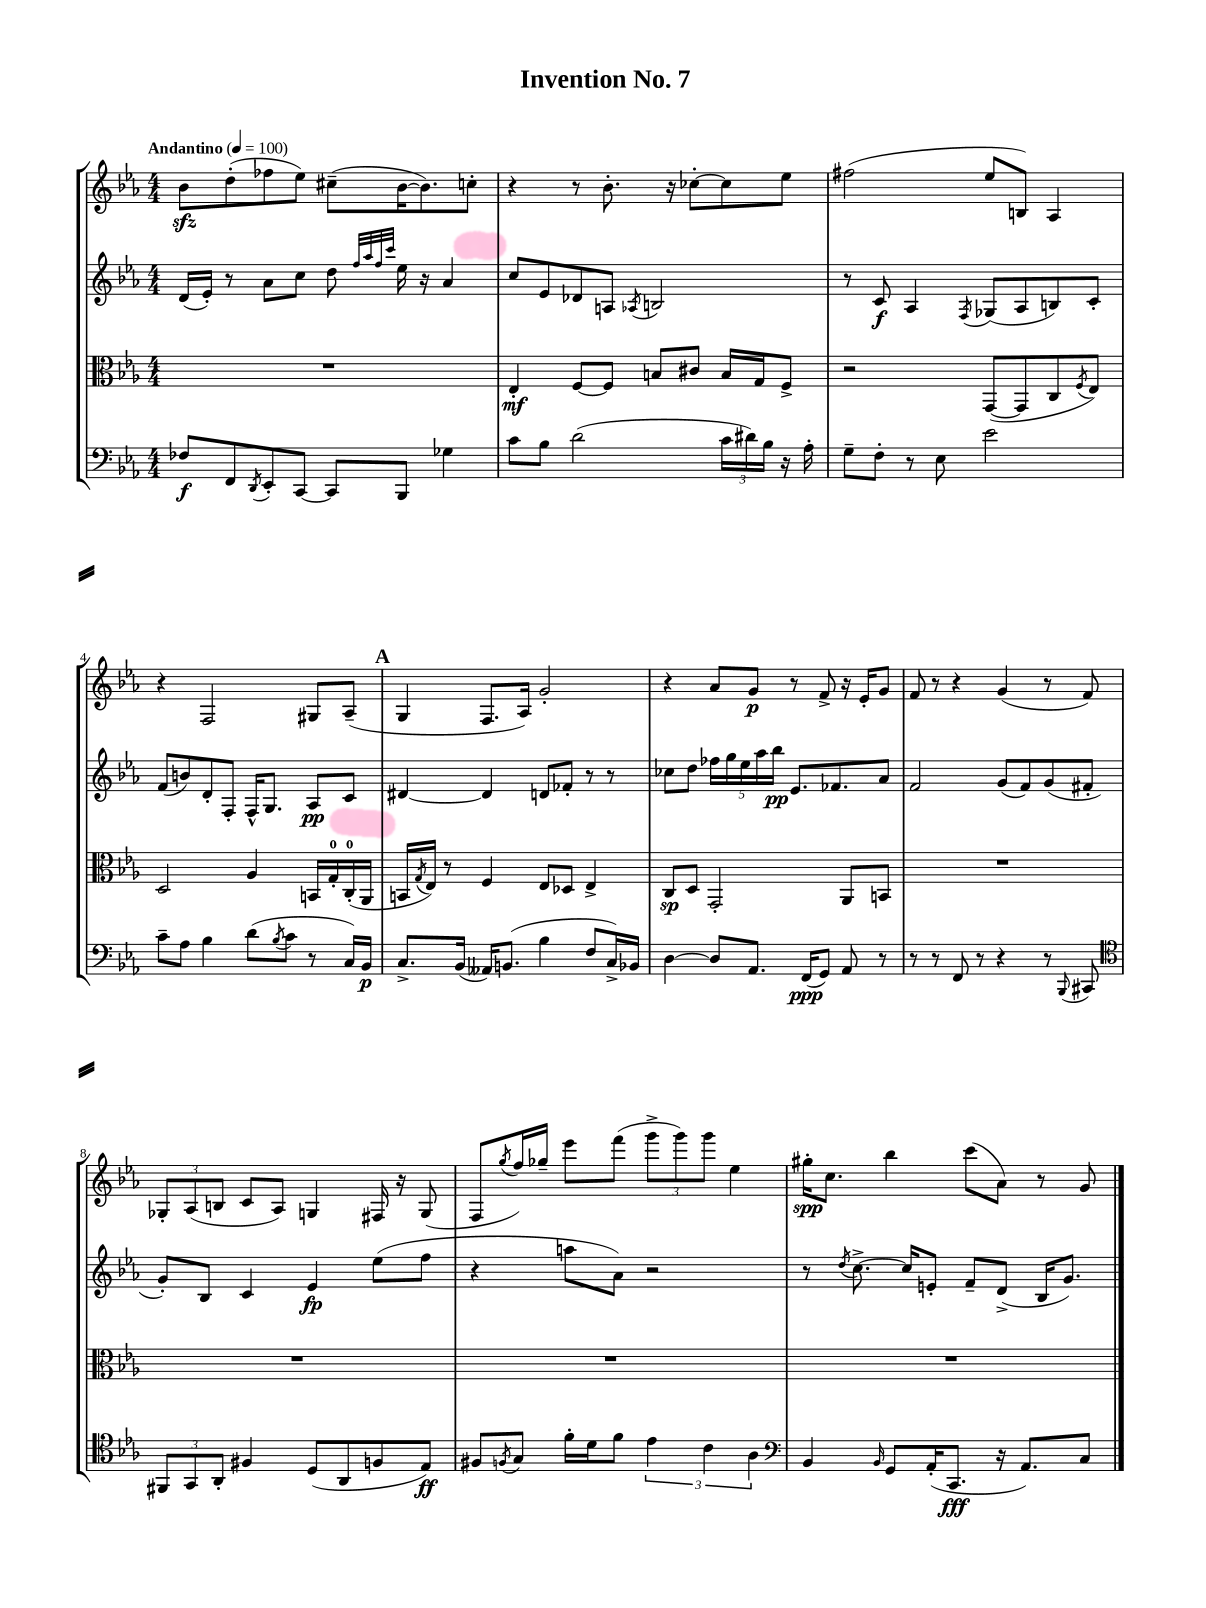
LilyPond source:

\header { title = "Invention No. 7" }
<<
\new StaffGroup <<
\new Staff = "s0" {
    \clef treble \key ees \major \numericTimeSignature \time 4/4 \tempo "Andantino" 4 = 100
    bes'8\sfz d''8-.( fes''8 ees''8) cis''8--( bes'16~ bes'8.) c''8-. |
    r4 r8 bes'8.-. r16 ces''8~-. ces''8 ees''8 |
    fis''2( ees''8 b8) aes4 |
    r4 f2 gis8 aes8--( |
    \mark \markup { \bold "A" } g4 f8. aes16) g'2-. |
    r4 aes'8 g'8\p r8 f'8-> r16 ees'16-. g'8 |
    f'8 r8 r4 g'4( r8 f'8) |
    \tuplet 3/2 { ges8-. aes8( b8 } c'8 aes8) g4 fis16 r16 g8( |
    f8 \acciaccatura { g''8 } f''16) ges''16-- ees'''8 f'''8( \tuplet 3/2 { g'''8-> g'''8) g'''8 } ees''4 |
    gis''16-.\spp c''8. bes''4 c'''8( aes'8) r8 g'8 \bar "|." |
}
\new Staff = "s1" {
    \clef treble \key ees \major \numericTimeSignature \time 4/4
    d'16( ees'16-.) r8 aes'8 c''8 d''8 \grace { f''32 aes''32 f''32 c'''32 } ees''16 r16 aes'4 |
    c''8 ees'8 des'8 a8 \acciaccatura { aes8 } b2 |
    r8 c'8\f aes4 \acciaccatura { f8 } ges8( aes8 b8) c'8-. |
    f'8( b'8) d'8-. f8-. f16-^ g8. aes8\pp c'8 |
    \mark \markup { \bold "A" } dis'4~ dis'4 d'8 fes'8-. r8 r8 |
    ces''8 d''8 \tuplet 5/4 { fes''16 g''16 ees''16 aes''16 bes''16\pp } ees'8. fes'8. aes'8 |
    f'2 g'8( f'8) g'8( fis'8-. |
    g'8-.) bes8 c'4 ees'4\fp ees''8( f''8 |
    r4 a''8 aes'8) r2 |
    r8 \acciaccatura { d''8 } c''8.~-> c''16 e'8-. f'8-- d'8->( bes16 g'8.) \bar "|." |
}
\new Staff = "s2" {
    \clef alto \key ees \major \numericTimeSignature \time 4/4
    R1 |
    ees4-.\mf f8~ f8 b8 cis'8 b16 g16 f8-> |
    r2 g,8~( g,8 c8 \acciaccatura { f8 } ees8) |
    d2 aes4 b,16 g16-0-. c16-0-.( aes,16 |
    \mark \markup { \bold "A" } b,16 \acciaccatura { g8 } ees16) r8 f4 ees8 des8 ees4-> |
    c8\sp d8 g,2-. aes,8 b,8 |
    R1 |
    R1 |
    R1 |
    R1 \bar "|." |
}
\new Staff = "s3" {
    \clef bass \key ees \major \numericTimeSignature \time 4/4
    fes8\f f,8 \acciaccatura { d,8 } ees,8-. c,8~ c,8 bes,,8 ges4 |
    c'8 bes8 d'2( \tuplet 3/2 { c'16 dis'16) bes16 } r16 aes16-. |
    g8-- f8-. r8 ees8 ees'2 |
    c'8-- aes8 bes4 d'8( \acciaccatura { bes8 } c'8 r8 c16) bes,16\p |
    \mark \markup { \bold "A" } c8.-> bes,16( aeses,16) b,8.( bes4 f8 c16->) bes,16 |
    d4~ d8 aes,8. f,16\ppp( g,8) aes,8 r8 |
    r8 r8 f,8 r8 r4 r8 \appoggiatura { bes,,8 } cis,8 |
    \clef tenor \tuplet 3/2 { fis,8 g,8 aes,8-. } fis4 d8( aes,8 f8 ees8\ff) |
    fis8 \acciaccatura { f8 } g8 f'16-. d'16 f'8 \tuplet 3/2 { ees'4 c'4 aes4 } |
    \clef bass bes,4 \grace { bes,16 } g,8 aes,16-.( c,8.\fff r16 aes,8.) c8 \bar "|." |
}
>>
>>
